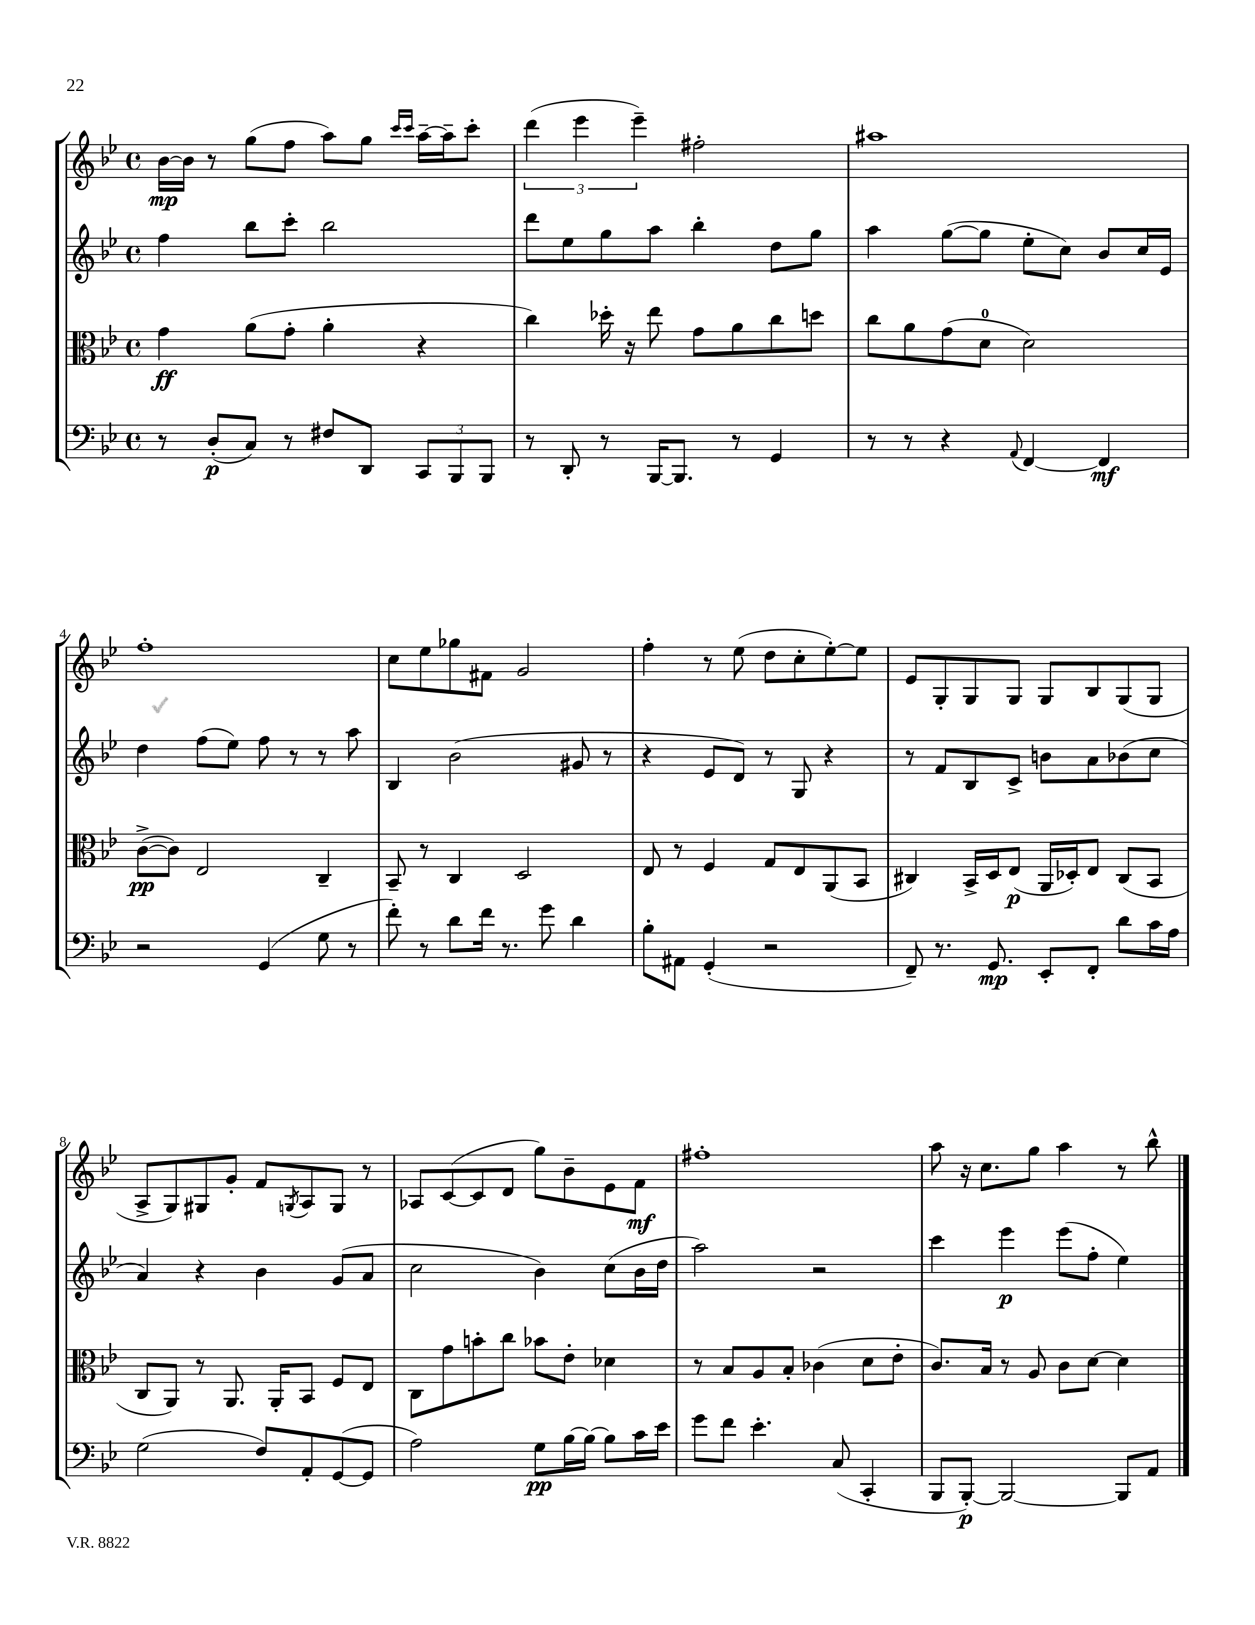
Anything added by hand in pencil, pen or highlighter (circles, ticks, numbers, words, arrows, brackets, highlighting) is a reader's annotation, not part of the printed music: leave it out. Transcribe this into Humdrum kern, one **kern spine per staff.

**kern	**dynam	**kern	**dynam	**kern	**dynam	**kern	**dynam
*part4	*part4	*part3	*part3	*part2	*part2	*part1	*part1
*staff4	*staff4	*staff3	*staff3	*staff2	*staff2	*staff1	*staff1
*clefF4	*	*clefC3	*	*clefG2	*	*clefG2	*
*k[b-e-]	*	*k[b-e-]	*	*k[b-e-]	*	*k[b-e-]	*
*M4/4	*	*M4/4	*	*M4/4	*	*M4/4	*
*met(c)	*	*met(c)	*	*met(c)	*	*met(c)	*
=1	=1	=1	=1	=1	=1	=1	=1
8r	.	4g\	ff	4ff\	.	[16b-\LL	mp
.	.	.	.	.	.	16b-\JJ]	.
(8D'/L	p	.	.	.	.	8r	.
8C/J)	.	(8a\L	.	8bb-\L	.	(8gg\L	.
8r	.	8g'\J	.	8ccc'\J	.	8ff\J	.
8F#X/L	.	4a'\	.	2bb-\	.	8aa\L)	.
8DD/J	.	.	.	.	.	8gg\J	.
.	.	.	.	.	.	16qqccc/LL	.
.	.	.	.	.	.	16qqccc/JJ	.
12CC/L	.	4r	.	.	.	[16aa~\LL	.
.	.	.	.	.	.	16aa~\J]	.
12BBB-/	.	.	.	.	.	.	.
.	.	.	.	.	.	8ccc'\J	.
12BBB-/J	.	.	.	.	.	.	.
=2	=2	=2	=2	=2	=2	=2	=2
8r	.	4cc\)	.	8ddd\L	.	(6ddd\	.
8DD'/	.	.	.	8ee-\	.	.	.
.	.	.	.	.	.	6eee-\	.
8r	.	16dd-X'\	.	8gg\	.	.	.
.	.	16r	.	.	.	.	.
.	.	.	.	.	.	6eee-~\)	.
[16BBB-/KL	.	8ee-\	.	8aa\J	.	.	.
8.BBB-/J]	.	.	.	.	.	.	.
.	.	8g\L	.	4bb-'\	.	2ff#X'\	.
8r	.	8a\	.	.	.	.	.
4GG/	.	8cc\	.	8dd\L	.	.	.
.	.	8ddn\J	.	8gg\J	.	.	.
=3	=3	=3	=3	=3	=3	=3	=3
8r	.	8cc\L	.	4aa\	.	1aa#X	.
8r	.	8a\	.	.	.	.	.
4r	.	(8g\	.	([8gg\L	.	.	.
.	.	8d\J	.	8gg\J]	.	.	.
8qqAA/	.	.	.	.	.	.	.
[4FF/	.	2d\)	.	8ee-'\L	.	.	.
.	.	.	.	8cc\J)	.	.	.
4FF/]	mf	.	.	8b-/L	.	.	.
.	.	.	.	16cc/L	.	.	.
.	.	.	.	16e-/JJ	.	.	.
!!LO:LB:g=z
=4	=4	=4	=4	=4	=4	=4	=4
2r	.	([8c^\L	pp	4dd\	.	1ff'	.
.	.	8c\J])	.	.	.	.	.
.	.	2E-/	.	(8ff\L	.	.	.
.	.	.	.	8ee-\J)	.	.	.
(4GG/	.	.	.	8ff\	.	.	.
.	.	.	.	8r	.	.	.
8G\	.	4C~/	.	8r	.	.	.
8r	.	.	.	8aa\	.	.	.
=5	=5	=5	=5	=5	=5	=5	=5
8f'\)	.	8BB-~/	.	4B-/	.	8cc\L	.
8r	.	8r	.	.	.	8ee-\	.
8d\L	.	4C/	.	(2b-\	.	8gg-X\	.
16f\Jk	.	.	.	.	.	8f#X\J	.
8.r	.	.	.	.	.	.	.
.	.	2D/	.	.	.	2g/	.
8g\	.	.	.	.	.	.	.
4d\	.	.	.	8g#X/	.	.	.
.	.	.	.	8r	.	.	.
=6	=6	=6	=6	=6	=6	=6	=6
8B-'\L	.	8E-/	.	4r	.	4ff'\	.
8AA#X\J	.	8r	.	.	.	.	.
(4GG'/	.	4F/	.	8e-/L	.	8r	.
.	.	.	.	8d/J)	.	(8ee-\	.
2r	.	8G/L	.	8r	.	8dd\L	.
.	.	8E-/	.	8G/	.	8cc'\	.
.	.	(8AA/	.	4r	.	[8ee-'\)	.
.	.	8BB-/J	.	.	.	8ee-\J]	.
=7	=7	=7	=7	=7	=7	=7	=7
8FF~/)	.	4C#X/)	.	8r	.	8e-/L	.
8.r	.	.	.	8f/L	.	8G'/	.
.	.	16BB-^/LL	.	8B-/	.	8G/	.
8.GG/	mp	16D/J	.	.	.	.	.
.	.	(8E-/J	p	8c^/J	.	8G/J	.
8EE-'/L	.	16AA/LL	.	8bn\L	.	8G/L	.
.	.	16D-X'/J)	.	.	.	.	.
8FF'/J	.	8E-/J	.	8a\	.	8B-/	.
8d\L	.	(8C#/L	.	(8b-X\	.	(8G/	.
16c\L	.	8BB-/J	.	8cc\J	.	8G/J	.
16A\JJ	.	.	.	.	.	.	.
!!LO:LB:g=z
=8	=8	=8	=8	=8	=8	=8	=8
(2G\	.	8C/L	.	4a/)	.	8A^/L	.
.	.	8AA/J)	.	.	.	8G/)	.
.	.	8r	.	4r	.	8G#X/	.
.	.	8.AA/	.	.	.	8g'/J	.
8F/L)	.	.	.	4b-\	.	8f/L	.
.	.	16AA'/KL	.	.	.	.	.
.	.	.	.	.	.	8qGn/	.
8AA'/	.	8BB-/J	.	.	.	8A/	.
([8GG/	.	8F/L	.	(8g/L	.	8G/J	.
8GG/J]	.	8E-/J	.	8a/J	.	8r	.
=9	=9	=9	=9	=9	=9	=9	=9
2A\)	.	8C\L	.	2cc\	.	8A-X/L	.
.	.	8g\	.	.	.	([8c/	.
.	.	8bn'\	.	.	.	8c/]	.
.	.	8cc\J	.	.	.	8d/J	.
8G\L	pp	8b-X\L	.	4b-\)	.	8gg\L)	.
[16B-\L	.	8e-'\J	.	.	.	8b-~\	.
16B-\JJ_	.	.	.	.	.	.	.
8B-\L]	.	4d-X\	.	(8cc\L	.	8e-\	.
16c\L	.	.	.	16b-\L	.	8f\J	mf
16e-\JJ	.	.	.	16dd\JJ	.	.	.
=10	=10	=10	=10	=10	=10	=10	=10
8g\L	.	8r	.	2aa\)	.	1ff#X'	.
8f\J	.	8B-/L	.	.	.	.	.
4.e-'\	.	8A/	.	.	.	.	.
.	.	8B-'/J	.	.	.	.	.
.	.	(4c-X\	.	2r	.	.	.
(8C/	.	.	.	.	.	.	.
4CC'/	.	8d\L	.	.	.	.	.
.	.	8e-'\J	.	.	.	.	.
=11	=11	=11	=11	=11	=11	=11	=11
8BBB-/L	.	8.c/L)	.	4ccc\	.	8aa\	.
[8BBB-'/J)	p	.	.	.	.	16r	.
.	.	16B-/Jk	.	.	.	8.cc\L	.
2BBB-/_	.	8r	.	4eee-\	p	.	.
.	.	8A/	.	.	.	8gg\J	.
.	.	8c\L	.	(8eee-\L	.	4aa\	.
.	.	[8d\J	.	8ff'\J	.	.	.
8BBB-/L]	.	4d\]	.	4ee-\)	.	8r	.
8AA/J	.	.	.	.	.	8bb-^^\	.
==	==	==	==	==	==	==	==
*-	*-	*-	*-	*-	*-	*-	*-
